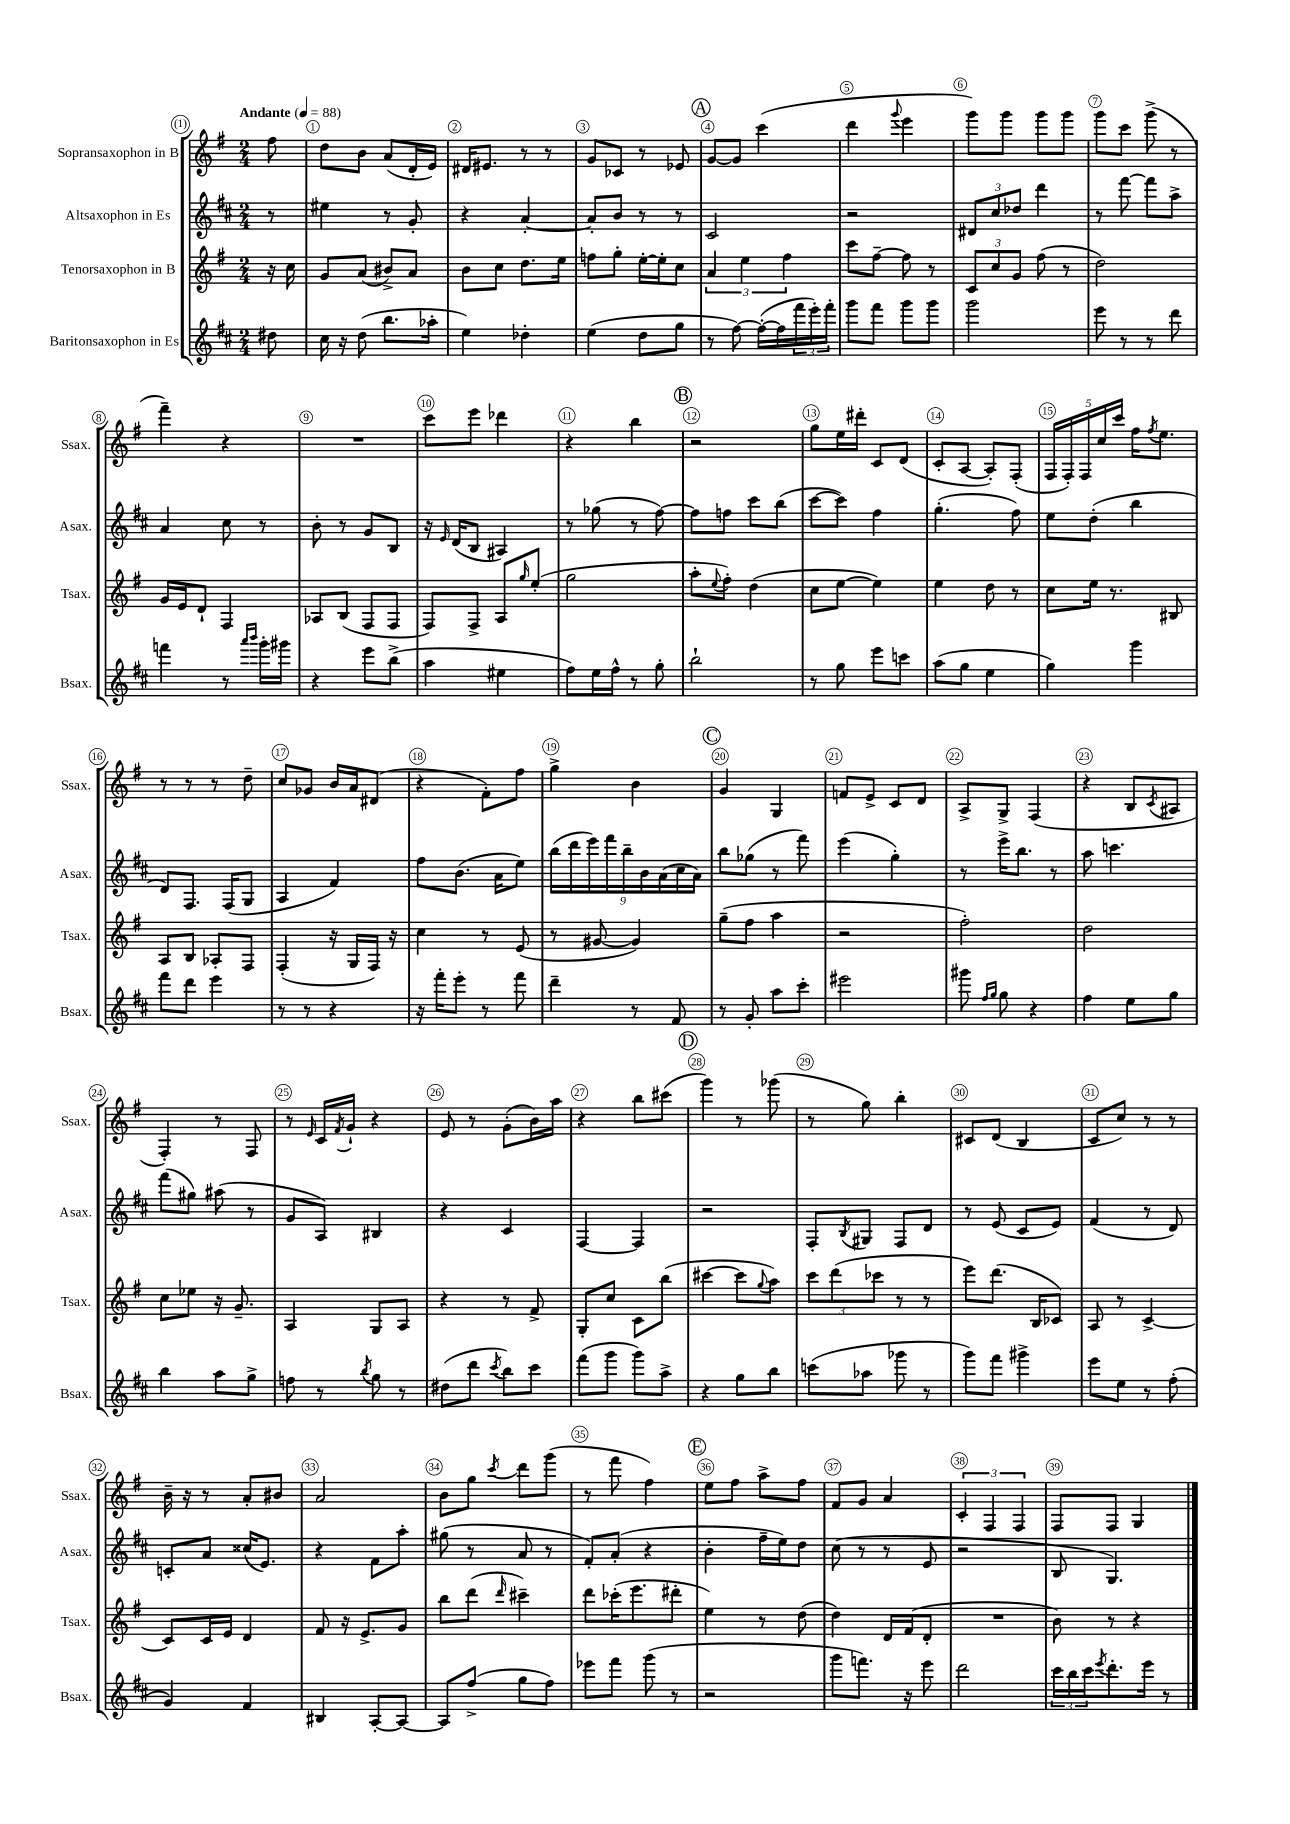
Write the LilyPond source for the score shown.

<<
\new StaffGroup <<
\new Staff = "s0" \with { instrumentName = "Sopransaxophon in B" shortInstrumentName = "Ssax." } {
    \clef treble \key g \major \numericTimeSignature \time 2/4 \partial 8 \tempo "Andante" 4 = 88
    fis''8 |
    d''8 b'8 a'8( d'16-. e'16) |
    dis'16 eis'8. r8 r8 |
    g'8 ces'8 r8 ees'8 |
    \mark \markup { \circle "A" } g'8~ g'8 c'''4( |
    d'''4 \appoggiatura { g'''8 } e'''4 |
    g'''8) g'''8 g'''8 g'''8 |
    g'''8 c'''8 g'''8->( r8 |
    fis'''4--) r4 |
    R2 |
    c'''8 e'''8 des'''4 |
    r4 b''4 |
    \mark \markup { \circle "B" } r2 |
    g''8 e''16 dis'''16-. c'8 d'8( |
    c'8-. a8~ a8-.) fis8-.( |
    \tuplet 5/4 { fis16 fis16-.) fis16 c''16 c'''16 } fis''16 \acciaccatura { fis''8 } e''8. |
    r8 r8 r8 d''8-- |
    c''8 ges'8 b'16 a'16 dis'8( |
    r4 fis'8-.) fis''8 |
    g''4-> b'4 |
    \mark \markup { \circle "C" } g'4 g4 |
    f'8 e'8-> c'8 d'8 |
    a8-> g8-> fis4( |
    r4 b8 \acciaccatura { c'8 } ais8 |
    fis4-.) r8 fis8 |
    r8 \grace { e'16 } c'16 \acciaccatura { fis'8 } g'16-! r4 |
    e'8 r8 g'8-.( b'16) a''16 |
    r4 b''8 cis'''8( |
    \mark \markup { \circle "D" } g'''4) r8 ges'''8( |
    r8 g''8) b''4-. |
    cis'8 d'8( b4 |
    c'8 c''8) r8 r8 |
    b'16-- r16 r8 a'8-. bis'8 |
    a'2 |
    b'8 g''8 \acciaccatura { c'''8 } d'''8 g'''8( |
    r8 fis'''8 fis''4) |
    \mark \markup { \circle "E" } e''8 fis''8 a''8-> fis''8 |
    fis'8 g'8 a'4 |
    \tuplet 3/2 { c'4-. fis4 fis4 } |
    fis8 fis8 g4 \bar "|." |
}
\new Staff = "s1" \with { instrumentName = "Altsaxophon in Es" shortInstrumentName = "Asax." } {
    \clef treble \key d \major \numericTimeSignature \time 2/4 \partial 8
    r8 |
    eis''4 r8 g'8-. |
    r4 a'4~-. |
    a'8-. b'8 r8 r8 |
    \mark \markup { \circle "A" } cis'2 |
    r2 |
    \tuplet 3/2 { dis'8 cis''8 des''8 } d'''4 |
    r8 fis'''8~ fis'''8 a''8-> |
    a'4 cis''8 r8 |
    b'8-. r8 g'8 b8 |
    r16 \grace { e'16 } d'16( b8 ais4) |
    r8 ges''8( r8 fis''8~) |
    \mark \markup { \circle "B" } fis''8 f''8 cis'''8 b''8( |
    cis'''8~ cis'''8) fis''4 |
    g''4.-.( fis''8) |
    e''8 d''8-.( b''4 |
    d'8) fis8. fis16( g8 |
    a4 fis'4) |
    fis''8 b'8.( a'16 e''8) |
    \tuplet 9/8 { b''16( d'''16 e'''16) fis'''16 b''16-- b'16 a'16( cis''16 a'16) } |
    \mark \markup { \circle "C" } b''8 ges''8( r8 fis'''8) |
    e'''4( g''4-.) |
    r8 e'''16-> b''8. r8 |
    a''8 c'''4. |
    fis'''8( gis''8) ais''8( r8 |
    g'8 a8) bis4 |
    r4 cis'4 |
    fis4~ fis4 |
    \mark \markup { \circle "D" } r2 |
    fis8-. \acciaccatura { b8 } gis8 fis8 d'8 |
    r8 e'8( cis'8 e'8) |
    fis'4( r8 d'8) |
    c'8-. a'8 cisis''16( e'8.) |
    r4 fis'8 a''8-. |
    gis''8( r8 a'8 r8 |
    fis'8-.) a'8-.( r4 |
    \mark \markup { \circle "E" } b'4-. fis''16-- e''16) d''8 |
    cis''8( r8 r8 e'8 |
    r2 |
    b8 g4.) \bar "|." |
}
\new Staff = "s2" \with { instrumentName = "Tenorsaxophon in B" shortInstrumentName = "Tsax." } {
    \clef treble \key g \major \numericTimeSignature \time 2/4 \partial 8
    r16 c''16 |
    g'8 a'8( bis'8->) a'8 |
    b'8 c''8 d''8. e''16 |
    f''8 g''8-. e''16~-. e''16-. c''8 |
    \mark \markup { \circle "A" } \tuplet 3/2 { a'4 e''4 fis''4 } |
    c'''8 fis''8~-- fis''8 r8 |
    \tuplet 3/2 { c'8 c''8 g'8 } fis''8( r8 |
    d''2) |
    g'16 e'16 d'8-! fis4 |
    aes8 b8( fis8 fis8 |
    fis8) fis8-> a8 \grace { g''16 } e''8-.( |
    g''2 |
    \mark \markup { \circle "B" } a''8-. \appoggiatura { e''8 } fis''8-.) d''4( |
    c''8 e''8~ e''4) |
    e''4 d''8 r8 |
    c''8 e''16 r8. bis8 |
    a8 b8 aes8-. fis8 |
    fis4-.( r16 g16 fis16) r16 |
    c''4 r8 e'8( |
    r8 gis'8~ gis'4) |
    \mark \markup { \circle "C" } g''8--( fis''8 a''4 |
    r2 |
    fis''2-.) |
    d''2 |
    c''8 ees''8 r16 g'8.-- |
    a4 g8 a8 |
    r4 r8 fis'8-> |
    g8-. c''8 c'8 b''8( |
    \mark \markup { \circle "D" } cis'''4~ cis'''8 \appoggiatura { g''8 } a''8) |
    \tuplet 3/2 { c'''8 d'''8( ces'''8 } r8 r8 |
    e'''8) d'''8.( b16 ces'8) |
    a8 r8 c'4~-> |
    c'8 c'16 e'16 d'4 |
    fis'8 r16 e'8.-> g'8 |
    b''8 d'''8( \grace { d'''16 } cis'''4--) |
    d'''8 ces'''16-.( e'''8. dis'''8-. |
    \mark \markup { \circle "E" } e''4) r8 d''8( |
    d''4) d'16 fis'16( d'8-. |
    R2 |
    b'8) r8 r4 \bar "|." |
}
\new Staff = "s3" \with { instrumentName = "Baritonsaxophon in Es" shortInstrumentName = "Bsax." } {
    \clef treble \key d \major \numericTimeSignature \time 2/4 \partial 8
    dis''8 |
    cis''16 r16 d''8( b''8. aes''16-. |
    e''4) des''4-. |
    e''4( d''8 g''8 |
    \mark \markup { \circle "A" } r8 fis''8~) fis''16~-.( fis''16 \tuplet 3/2 { fis'''16 e'''16-.) fis'''16-. } |
    g'''8 fis'''8 g'''8 g'''8 |
    g'''2 |
    e'''8 r8 r8 d'''8 |
    f'''4 r8 \grace { a'''16 b'''16 } g'''16-. gis'''16 |
    r4 e'''8 b''8->( |
    a''4 eis''4 |
    fis''8) e''16 fis''16-^ r8 g''8-. |
    \mark \markup { \circle "B" } b''2-! |
    r8 g''8 e'''8 c'''8 |
    a''8( g''8 e''4 |
    g''4) g'''4 |
    fis'''8 d'''8 e'''4 |
    r8 r8 r4 |
    r16 fis'''16-. e'''8-. r8 fis'''8 |
    d'''4-- r8 fis'8 |
    \mark \markup { \circle "C" } r8 g'8-. a''8 cis'''8-. |
    eis'''2 |
    gis'''8 \grace { fis''16 g''16 } g''8 r4 |
    fis''4 e''8 g''8 |
    b''4 a''8 g''8-> |
    f''8 r8 \acciaccatura { b''8 } g''8 r8 |
    dis''8( d'''8 \acciaccatura { cis'''8 } b''8) cis'''8 |
    fis'''8( g'''8 g'''8) a''8-> |
    \mark \markup { \circle "D" } r4 g''8 b''8 |
    c'''8( aes''8 ges'''8 r8 |
    g'''8) fis'''8 gis'''4-> |
    e'''8 e''8 r8 fis''8-.( |
    g'4) fis'4 |
    bis4 a8~-. a8~ |
    a8 fis''8->( g''8 fis''8) |
    ees'''8 fis'''8 g'''8( r8 |
    \mark \markup { \circle "E" } r2 |
    g'''8 f'''8.) r16 e'''8 |
    d'''2 |
    \tuplet 3/2 { cis'''16 b''16 cis'''16 } \acciaccatura { e'''8 } d'''8.-. e'''16 r8 \bar "|." |
}
>>
>>
\layout { \context { \Score \override BarNumber.break-visibility = ##(#f #t #t) barNumberVisibility = #all-bar-numbers-visible \override BarNumber.stencil = #(make-stencil-circler 0.1 0.3 ly:text-interface::print) } }
